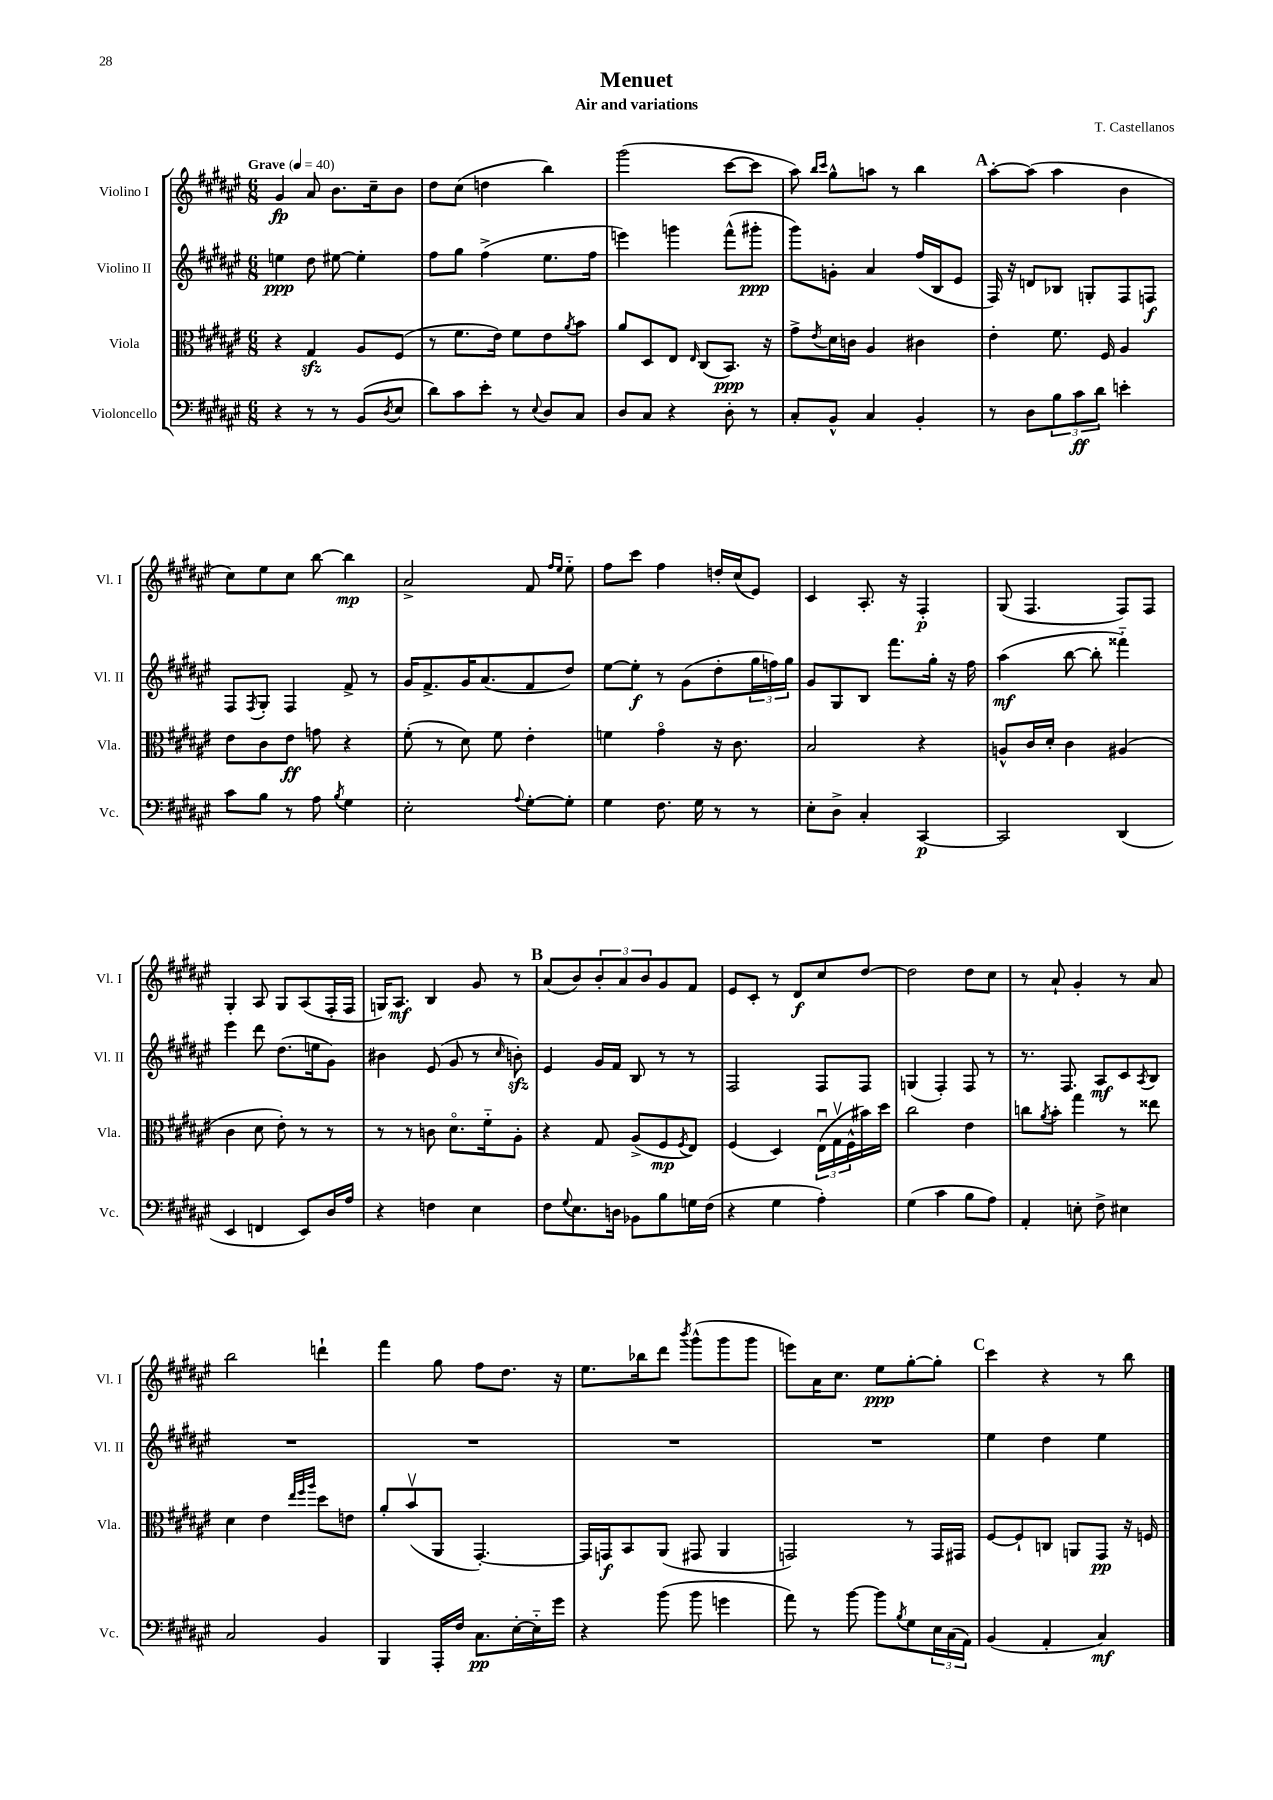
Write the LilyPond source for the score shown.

\header { title = "Menuet" composer = "T. Castellanos" subtitle = "Air and variations" }
<<
\new StaffGroup <<
\new Staff = "s0" \with { instrumentName = "Violino I" shortInstrumentName = "Vl. I" } {
    \clef treble \key fis \major \numericTimeSignature \time 6/8 \tempo "Grave" 4 = 40
    gis'4\fp ais'8 b'8. cis''16-- b'8 |
    dis''8 cis''8( d''4 b''4) |
    gis'''2( cis'''8~ cis'''8 |
    ais''8) \grace { b''16 cis'''16 } gis''8-^ a''8 r8 b''4 |
    \mark \markup { \bold "A" } ais''8~-. ais''8( ais''4 b'4 |
    cis''8) eis''8 cis''8 b''8~ b''4\mp |
    ais'2-> fis'8 \grace { fis''16 eis''16 } eis''8-_ |
    fis''8 cis'''8 fis''4 d''16-. cis''16( eis'8) |
    cis'4 ais8.-. r16 fis4-.\p |
    gis8( fis4. fis8) fis8 |
    gis4-. ais8 gis8 ais8( fis16-. fis16 |
    g16) ais8.\mf b4 gis'8 r8 |
    \mark \markup { \bold "B" } ais'8( b'8) \tuplet 3/2 { b'8-. ais'8 b'8 } gis'8 fis'8 |
    eis'8 cis'8-. r8 dis'8\f cis''8 dis''8~ |
    dis''2 dis''8 cis''8 |
    r8 ais'8-! gis'4-. r8 ais'8 |
    b''2 d'''4-! |
    fis'''4 gis''8 fis''8 dis''8. r16 |
    eis''8. bes''16 dis'''8 \acciaccatura { b'''8 } gis'''8-^( gis'''8 gis'''8 |
    e'''8) ais'16 cis''8. eis''8\ppp gis''8~-. gis''8-. |
    \mark \markup { \bold "C" } cis'''4 r4 r8 b''8 \bar "|." |
}
\new Staff = "s1" \with { instrumentName = "Violino II" shortInstrumentName = "Vl. II" } {
    \clef treble \key fis \major \numericTimeSignature \time 6/8
    e''4\ppp dis''8 eis''8~ eis''4-. |
    fis''8 gis''8 fis''4->( eis''8. fis''16 |
    e'''4) g'''4 fis'''8-^( gis'''8-.\ppp |
    gis'''8) g'8-. ais'4 fis''16( b16 eis'8 |
    \mark \markup { \bold "A" } fis16) r16 d'8 bes8 g8-. fis8 f8\f |
    fis8 \acciaccatura { fis8 } gis8-. fis4 fis'8-> r8 |
    gis'16 fis'8.-> gis'16 ais'8.( fis'8 dis''8) |
    eis''8~ eis''8-.\f r8 gis'8( dis''8-. \tuplet 3/2 { gis''16 f''16) gis''16 } |
    gis'8 gis8 b8 fis'''8. gis''16-. r16 fis''16 |
    ais''4\mf( b''8~ b''8-. fisis'''4-_) |
    eis'''4 dis'''8 dis''8.( e''16 gis'8) |
    bis'4 eis'8( gis'8 r8 \grace { cis''16 } b'8-.\sfz) |
    \mark \markup { \bold "B" } eis'4 gis'16 fis'16 b8 r8 r8 |
    fis2 fis8 fis8 |
    g4( fis4-.) fis8 r8 |
    r8. fis8. ais8\mf cis'8 \acciaccatura { ais8 } b8 |
    R2. |
    R2. |
    R2. |
    R2. |
    \mark \markup { \bold "C" } eis''4 dis''4 eis''4 \bar "|." |
}
\new Staff = "s2" \with { instrumentName = "Viola" shortInstrumentName = "Vla." } {
    \clef alto \key fis \major \numericTimeSignature \time 6/8
    r4 gis4\sfz ais8 fis8( |
    r8 fis'8. eis'16) fis'8 eis'8 \acciaccatura { ais'8 } b'8 |
    ais'8 dis8 eis8 \grace { eis16 } cis8( b,8.\ppp) r16 |
    gis'8-> \acciaccatura { eis'8 } dis'16 c'16 ais4 cis'4 |
    \mark \markup { \bold "A" } eis'4-. fis'8. fis16 ais4 |
    eis'8 cis'8 eis'8\ff g'8 r4 |
    fis'8-.( r8 dis'8) fis'8 eis'4-. |
    f'4 gis'4\flageolet r16 cis'8. |
    b2 r4 |
    a8-^ cis'16 dis'16-. cis'4 ais4( |
    cis'4 dis'8 eis'8-.) r8 r8 |
    r8 r8 c'8 dis'8.\flageolet fis'16-_ ais8-. |
    \mark \markup { \bold "B" } r4 gis8 ais8->( fis8\mp \acciaccatura { fis8 } eis8) |
    fis4( dis4) \tuplet 3/2 { eis16\downbow( gis16\upbow fis16-^ } bis'16) dis''16 |
    cis''2 eis'4 |
    c''8 \acciaccatura { ais'8 } b'8-. gis''4 r8 eisis''8 |
    dis'4 eis'4 \grace { eis''32 fis''32 ais''32 } dis''8 e'8 |
    ais'8-. b'8\upbow( ais,8 gis,4.~-.) |
    gis,16 g,16\f b,8 ais,8( gis,8 ais,4 |
    g,2) r8 g,16 gis,16 |
    \mark \markup { \bold "C" } fis8~ fis8-! c8 a,8 gis,8\pp r16 f16 \bar "|." |
}
\new Staff = "s3" \with { instrumentName = "Violoncello" shortInstrumentName = "Vc." } {
    \clef bass \key fis \major \numericTimeSignature \time 6/8
    r4 r8 r8 b,8( \acciaccatura { dis8 } eis8 |
    dis'8) cis'8 eis'8-. r8 \appoggiatura { eis8 } dis8 cis8 |
    dis8 cis8 r4 dis8-. r8 |
    cis8-. b,8-^ cis4 b,4-. |
    \mark \markup { \bold "A" } r8 dis8 \tuplet 3/2 { b8 cis'8\ff dis'8 } e'4-. |
    cis'8 b8 r8 ais8 \acciaccatura { b8 } gis4 |
    eis2-. \appoggiatura { ais8 } gis8~-. gis8-. |
    gis4 fis8. gis16 r8 r8 |
    eis8-. dis8-> cis4-. cis,4~\p |
    cis,2 dis,4( |
    eis,4 f,4 eis,8) dis16 ais16 |
    r4 f4 eis4 |
    \mark \markup { \bold "B" } fis8 \appoggiatura { gis8 } eis8. d16 bes,8 b8 g16 fis16( |
    r4 gis4 ais4-.) |
    gis4( cis'4 b8 ais8) |
    ais,4-. e8-. fis8-> eis4 |
    cis2 b,4 |
    b,,4 ais,,16-. fis16 cis8.\pp eis16~-. eis16-_ gis'16 |
    r4 b'8( b'8 g'4 |
    ais'8) r8 b'8~ b'8 \acciaccatura { b8 } gis8 \tuplet 3/2 { eis16 cis16( ais,16) } |
    \mark \markup { \bold "C" } b,4( ais,4-. cis4\mf) \bar "|." |
}
>>
>>
\layout { \context { \Score \remove "Bar_number_engraver" } }
